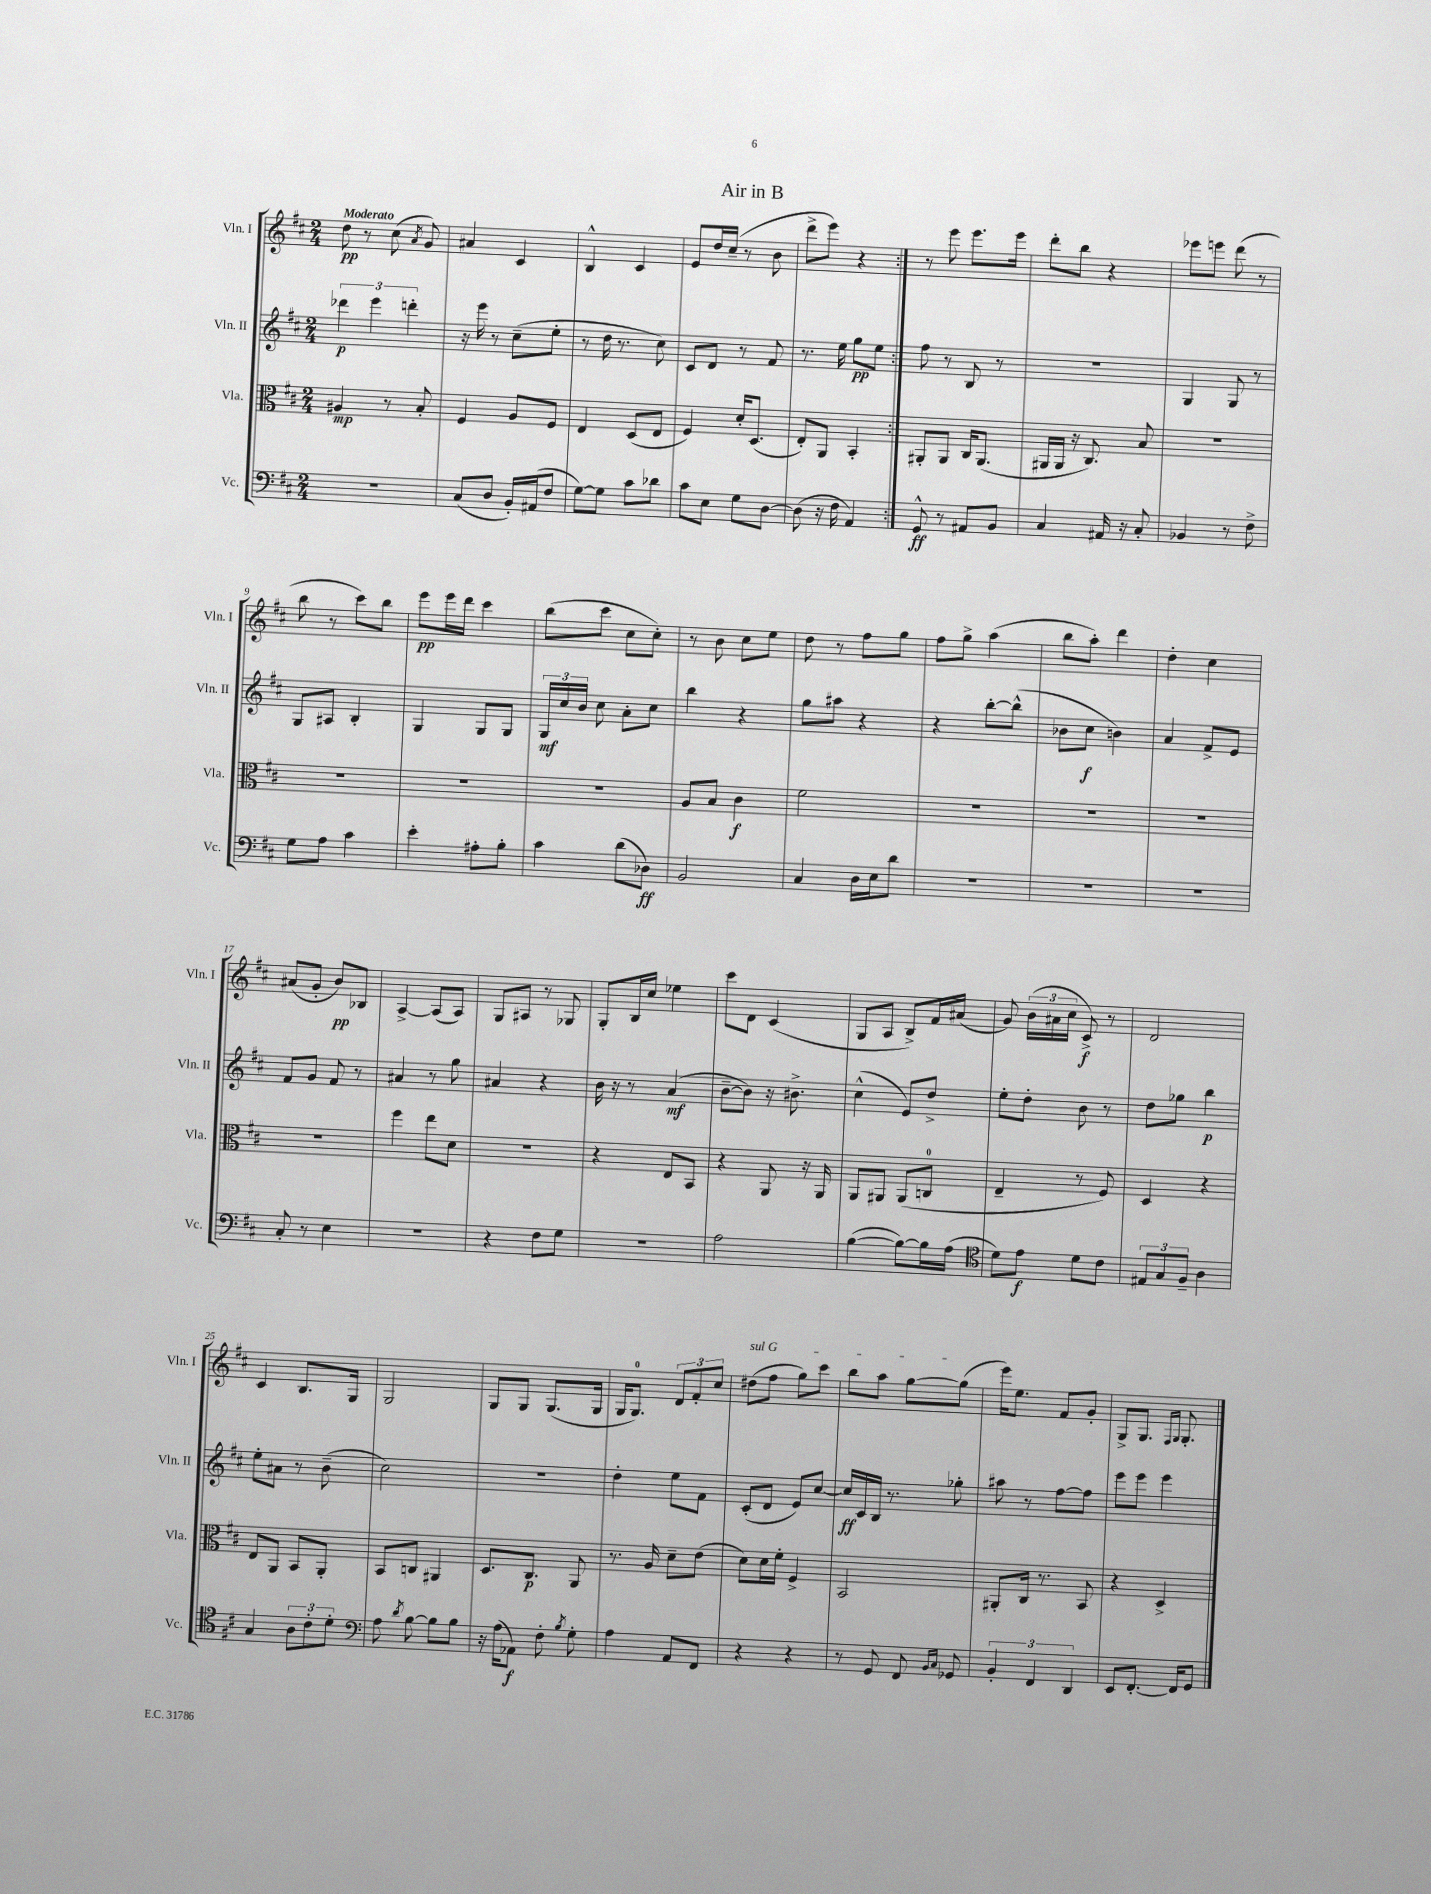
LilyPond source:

\header { title = "Air in B" }
<<
\new StaffGroup <<
\new Staff = "s0" \with { instrumentName = "Vln. I" shortInstrumentName = "Vln. I" } {
    \clef treble \key d \major \numericTimeSignature \time 2/4 \tempo "Moderato"
    \autoBeamOff \repeat volta 2 { d''8\pp r8 cis''8( \acciaccatura { a'8 } g'8) |
    ais'4 cis'4 |
    b4-^ cis'4 |
    e'8[ d''16 cis''16]--( r8 b'8 |
    d'''8[-> e'''8]) r4 | }
    r8 e'''8 e'''8.[ e'''16] |
    d'''8[-. b''8] r4 |
    ees'''8[ e'''8] d'''8( r8 |
    b''8 r8 cis'''8[) b''8] |
    e'''8[\pp e'''16 d'''16] cis'''4 |
    b''8[( cis'''8] cis''8[ cis''8]-.) |
    r8 b'8 cis''8[ e''8] |
    d''8 r8 fis''8[ g''8] |
    fis''8[ g''8]-> a''4( |
    b''8[ a''8]-.) d'''4 |
    d''4-. cis''4 |
    ais'8[( g'8]-. b'8[\pp) bes8] |
    a4~-> a8[( a8]) |
    g8[ ais8] r8 ges8 |
    g8[-. b16 cis''16] ees''4 |
    cis'''8[ d'8] cis'4( |
    g8[ a8] b8[->) fis'16 ais'16]( |
    g'8) \tuplet 3/2 { b'16[( ais'16 cis''16] } cis'8->\f) r8 |
    d'2 |
    cis'4 b8.[ g16] |
    g2 |
    g8[ g8] g8.[( g16] |
    g16[ g8.]-0) \tuplet 3/2 { d'8[ fis'8-. cis''8] } |
    \once \override TextSpanner.bound-details.left.text = \markup { \italic "sul G" } dis''8[\startTextSpan( fis''8] g''8[) cis'''8] |
    b''8[ a''8] g''8[~ g''8]\stopTextSpan( |
    e'''16[) e''8.] fis'8[ g'8]-. |
    g8[-> g8.] \grace { fis16[ g16] } g8.-. \bar "|." |
}
\new Staff = "s1" \with { instrumentName = "Vln. II" shortInstrumentName = "Vln. II" } {
    \clef treble \key d \major \numericTimeSignature \time 2/4
    \autoBeamOff \repeat volta 2 { \tuplet 3/2 { des'''4\p e'''4 d'''4-. } |
    r16 e'''16 r8 cis''8[--( e''8]-. |
    r8 d''16 r8. cis''8) |
    cis'8[ d'8] r8 fis'8 |
    r8. e''16 g''8[\pp e''8] | }
    fis''8 r8 b8 r8 |
    R2 |
    g4 g8 r8 |
    g8[ ais8] b4-. |
    g4 g8[ g8] |
    \tuplet 3/2 { g16[\mf cis''16 b'16] } cis''8 a'8[-. cis''8] |
    b''4 r4 |
    g''8[ ais''8] r4 |
    r4 b''8[~-. b''8]-^( |
    bes'8[ cis''8]\f b'4) |
    a'4 fis'8[-> e'8] |
    fis'8[ g'8] fis'8 r8 |
    ais'4 r8 g''8 |
    ais'4 r4 |
    b'16 r16 r8 a'4\mf( |
    b'8[~-- b'8]) r16 bis'8.-> |
    cis''4-^( e'8[) d''8]-> |
    e''8[-. d''8]-. b'8 r8 |
    d''8[ ges''8] b''4\p |
    e''8[-. ais'8] r8 b'8--( |
    cis''2) |
    r2 |
    d''4-. e''8[ fis'8] |
    cis'8[-.( d'8] e'8[) cis''8]~ |
    cis''16[\ff cis'16 b16] r8. ges''8-. |
    ais''8 r8 fis''8[~ fis''8] |
    e'''8[ e'''8] e'''4 \bar "|." |
}
\new Staff = "s2" \with { instrumentName = "Vla." shortInstrumentName = "Vla." } {
    \clef alto \key d \major \numericTimeSignature \time 2/4
    \autoBeamOff \repeat volta 2 { ais4\mp r8 b8-. |
    fis4 a8[ fis8] |
    e4 d8[( e8] |
    fis4) d'16[-. d8.]( |
    e8[-.) a,8] b,4-. | }
    ais,8[-. ais,8] cis16[ ais,8.]( |
    ais,16[ ais,16] r16 cis8.) b8 |
    R2 |
    R2 |
    R2 |
    R2 |
    a8[ b8] cis'4\f |
    fis'2 |
    R2 |
    R2 |
    R2 |
    R2 |
    fis''4 e''8[ d'8] |
    R2 |
    r4 e8[ b,8] |
    r4 a,8 r16 a,16 |
    a,8[ ais,8] ais,8[( c8]-0 |
    e4-- r8 fis8) |
    d4 r4 |
    e8[ a,8] b,8[ a,8]-. |
    b,8[ c8] ais,4 |
    d8.[ cis8.]\p a,8 |
    r8. a16 d'8[-- e'8]( |
    d'8[) d'16 fis'16]-. fis4-> |
    b,2 |
    ais,8[-. cis16] r8. b,8 |
    r4 d4-> \bar "|." |
}
\new Staff = "s3" \with { instrumentName = "Vc." shortInstrumentName = "Vc." } {
    \clef bass \key d \major \numericTimeSignature \time 2/4
    \autoBeamOff \repeat volta 2 { r2 |
    cis8[( d8] b,16[-.) ais,16( fis8] |
    g8[~) g8] cis'8[ des'8] |
    cis'8[ e8] g8[ d8]~ |
    d8( r16 fis16 a,4) | }
    g,8-^\ff r8 ais,8[ b,8] |
    cis4 ais,16 r16 cis8-. |
    bes,4 r8 fis8-> |
    g8[ a8] cis'4 |
    e'4-. ais8[-. b8]-. |
    cis'4 d'8[( des8]\ff) |
    b,2 |
    cis4 d16[ e16 d'8] |
    R2 |
    R2 |
    R2 |
    cis8-. r8 e4 |
    r2 |
    r4 fis8[ g8] |
    R2 |
    a2 |
    b4~( b8[~) b16 a16]( |
    \clef tenor d'8[) e'8]\f d'8[ cis'8] |
    \tuplet 3/2 { eis8[ g8 fis8]-- } a4 |
    g4 \tuplet 3/2 { a8[ cis'8-. d'8]-. } |
    \clef bass a8 \acciaccatura { d'8 } b8~ b8[ b8] |
    r16 a16[( aes,8]\f) fis8-. \acciaccatura { b8 } g8-. |
    a4 a,8[ fis,8] |
    r4 r4 |
    r8 g,8 fis,8 \grace { b,16[ cis16] } ges,8 |
    \tuplet 3/2 { b,4-. fis,4 d,4 } |
    e,8[ fis,8.]~-. fis,16[ g,8] \bar "|." |
}
>>
>>
